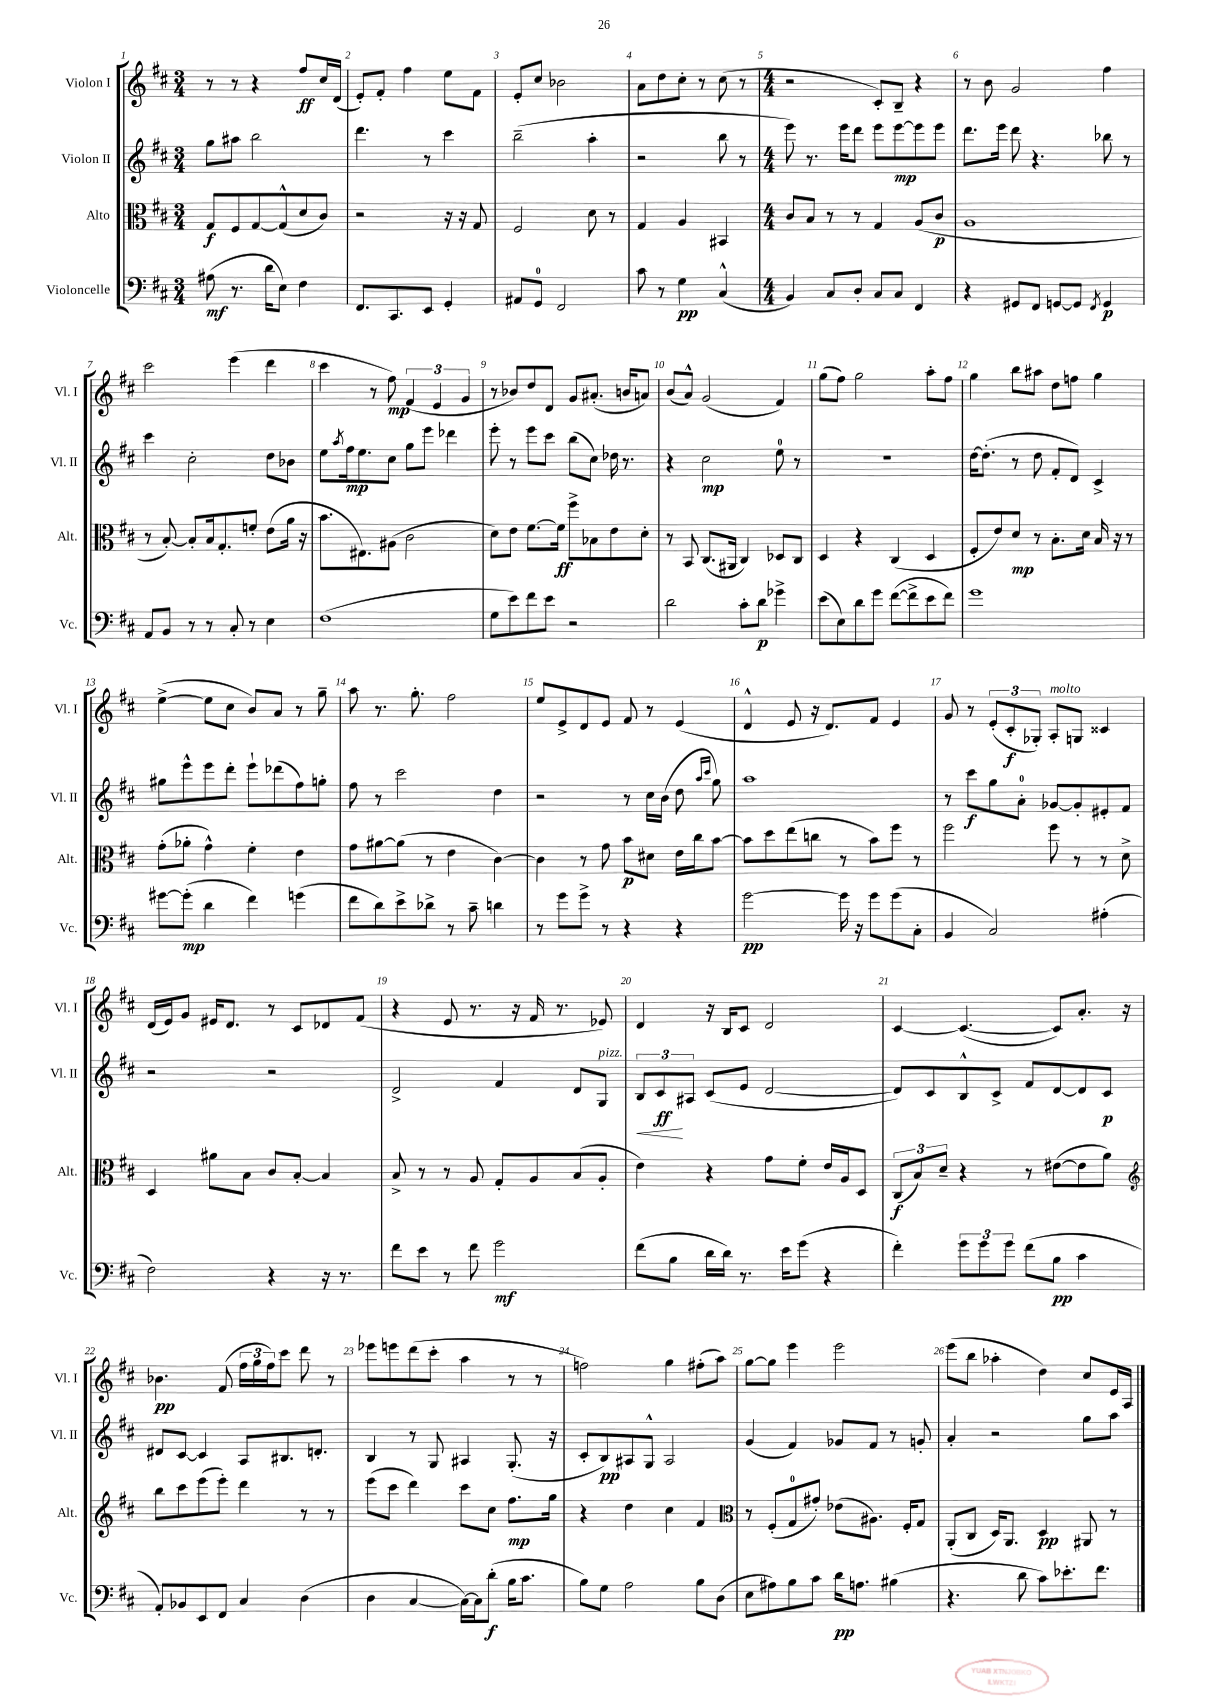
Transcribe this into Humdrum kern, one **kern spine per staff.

**kern	**dynam	**kern	**dynam	**kern	**dynam	**kern	**dynam
*part4	*part4	*part3	*part3	*part2	*part2	*part1	*part1
*staff4	*staff4	*staff3	*staff3	*staff2	*staff2	*staff1	*staff1
*I"Violoncelle	*	*I"Alto	*	*I"Violon II	*	*I"Violon I	*
*I'Vc.	*	*I'Alt.	*	*I'Vl. II	*	*I'Vl. I	*
*clefF4	*	*clefC3	*	*clefG2	*	*clefG2	*
*k[f#c#]	*	*k[f#c#]	*	*k[f#c#]	*	*k[f#c#]	*
*M3/4	*	*M3/4	*	*M3/4	*	*M3/4	*
=1	=1	=1	=1	=1	=1	=1	=1
(8A#X\	mf	8G/L	f	8gg\L	.	8r	.
8.r	.	8F#/	.	8aa#X\J	.	8r	.
.	.	[8G/	.	2bb\	.	4r	.
16d\KL	.	.	.	.	.	.	.
8E\J)	.	(8G^^/]	.	.	.	.	.
4F#\	.	8d/	.	.	.	8ff#/L	ff
.	.	8c#/J)	.	.	.	16cc#/L	.
.	.	.	.	.	.	(16d/JJ	.
=2	=2	=2	=2	=2	=2	=2	=2
8.FF#/L	.	2r	.	4.ddd\	.	8e'/L)	.
.	.	.	.	.	.	8f#'/J	.
8.CC#/	.	.	.	.	.	.	.
.	.	.	.	.	.	4ff#\	.
8EE/J	.	.	.	8r	.	.	.
4GG'/	.	16r	.	4ccc#\	.	8ee\L	.
.	.	16r	.	.	.	.	.
.	.	8G/	.	.	.	8f#\J	.
=3	=3	=3	=3	=3	=3	=3	=3
8AA#X/L	.	2F#/	.	(2bb~\	.	8e'/L	.
8GG/J	.	.	.	.	.	8cc#/J	.
2FF#/	.	.	.	.	.	2b-X\	.
.	.	8d\	.	4aa'\	.	.	.
.	.	8r	.	.	.	.	.
=4	=4	=4	=4	=4	=4	=4	=4
8c#\	.	4G/	.	2r	.	8a\L	.
8r	.	.	.	.	.	8dd\	.
4G\	pp	4A/	.	.	.	8cc#'\J	.
.	.	.	.	.	.	8r	.
(4C#^^/	.	4BB#X/	.	8bb\	.	(8cc#\	.
.	.	.	.	8r	.	8r	.
=5	=5	=5	=5	=5	=5	=5	=5
*M4/4	*	*M4/4	*	*M4/4	*	*M4/4	*
4BB/)	.	8c#/L	.	8eee\)	.	2r	.
.	.	8B/J	.	8.r	.	.	.
8C#/L	.	8r	.	.	.	.	.
.	.	.	.	16eee\KL	.	.	.
8D'/J	.	8r	.	8ddd\J	.	.	.
8C#/L	.	4G/	.	8eee\L	.	8c#'/L)	.
8C#/J	.	.	.	[8eee\	mp	8B~/J	.
4FF#/	.	(8A/L	.	8eee\]	.	4r	.
.	.	8c#/J	p	8eee\J	.	.	.
=6	=6	=6	=6	=6	=6	=6	=6
4r	.	1A	.	8.ddd\L	.	8r	.
.	.	.	.	.	.	8b\	.
.	.	.	.	16eee\Jk	.	.	.
8GG#X/L	.	.	.	8ddd\	.	2g/	.
8FF#/J	.	.	.	4.r	.	.	.
[8GGn/L	.	.	.	.	.	.	.
8GG/J]	.	.	.	.	.	.	.
8qFF#/	.	.	.	.	.	.	.
4GG/	p	.	.	8bb-X\	.	4ff#\	.
.	.	.	.	8r	.	.	.
!!LO:LB:g=z
=7	=7	=7	=7	=7	=7	=7	=7
8AA/L	.	8r	.	4ccc#\	.	2ccc#\	.
8BB/J	.	[8B'/)	.	.	.	.	.
8r	.	8B'/L]	.	2cc#'\	.	.	.
8r	.	16B/k	.	.	.	.	.
.	.	8.G'/	.	.	.	.	.
8C#'/	.	.	.	.	.	(4eee\	.
8r	.	8fn'/J	.	.	.	.	.
4E\	.	(8e\L	.	8dd\L	.	4ddd\	.
.	.	16a\Jk	.	8b-X\J	.	.	.
.	.	16r	.	.	.	.	.
=8	=8	=8	=8	=8	=8	=8	=8
(1F#	.	8.b\L	.	8ee\L	.	4ccc#\	.
.	.	.	.	8qaa/	.	.	.
.	.	.	.	16ff#\k	mp	.	.
.	.	8.E#X\)	.	8.ee\	.	.	.
.	.	.	.	.	.	8r	.
.	.	(8A#X\J	.	8cc#\J	.	8ff#\)	mp
.	.	2c#\	.	8gg\L	.	(6f#/	.
.	.	.	.	8eee\J	.	.	.
.	.	.	.	.	.	6e/	.
.	.	.	.	4ddd-X\	.	.	.
.	.	.	.	.	.	6g/	.
=9	=9	=9	=9	=9	=9	=9	=9
8G\L	.	8d\L)	.	8eee'\	.	8r	.
8e\)	.	8e\J	.	8r	.	8b-X/L)	.
8f#\	.	[8.f#\L	.	8eee\L	.	8dd/	.
8e\J	.	.	.	8ccc#\J	.	8d/J	.
.	.	16f#\Jk]	ff	.	.	.	.
2r	.	8ff#^\L	.	(8bb\L	.	8g/L	.
.	.	8B-X\	.	8cc#\J)	.	(8.a#X'/J	.
.	.	8e\	.	16dd-X\	.	.	.
.	.	.	.	8.r	.	16bn/KL	.
.	.	8d'\J	.	.	.	8an/J)	.
=10	=10	=10	=10	=10	=10	=10	=10
2d\	.	8r	.	4r	.	(8b/L	.
.	.	8BB/	.	.	.	8a^^/J)	.
.	.	(8.C#/L	.	2cc#\	mp	(2g/	.
.	.	16AA#X/Jk	.	.	.	.	.
8c#'\L	.	4C#/)	.	.	.	.	.
8d\J	p	.	.	.	.	.	.
4g-X^\	.	8D-X/L	.	8ee\	.	4f#/)	.
.	.	8C#/J	.	8r	.	.	.
=11	=11	=11	=11	=11	=11	=11	=11
(8e\L	.	4D/	.	1r	.	(8gg\L	.
8E\)	.	.	.	.	.	8ff#\J)	.
8d\	.	4r	.	.	.	2gg\	.
8g\J	.	.	.	.	.	.	.
([8f#\L	.	(4C#/	.	.	.	.	.
8f#^\]	.	.	.	.	.	.	.
8e\	.	4D/	.	.	.	8aa'\L	.
8f#\J)	.	.	.	.	.	8ff#\J	.
=12	=12	=12	=12	=12	=12	=12	=12
1g	.	8F#'/L	.	[16dd\KL	.	4gg\	.
.	.	.	.	(8.dd'\J]	.	.	.
.	.	8e/)	.	.	.	.	.
.	.	8d/J	mp	8r	.	8bb\L	.
.	.	8r	.	8dd\	.	8aa#X\J	.
.	.	8.B'\L	.	8f#'/L	.	8dd\L	.
.	.	.	.	8d/J)	.	8ffn\J	.
.	.	16d\Jk	.	.	.	.	.
.	.	16B/	.	4c#^/	.	4gg\	.
.	.	16r	.	.	.	.	.
.	.	8r	.	.	.	.	.
!!LO:LB:g=z
=13	=13	=13	=13	=13	=13	=13	=13
[8g#X\L	.	(8g'\L	.	8gg#X\L	.	([4ee^\	.
(8g#'\J]	mp	8a-X'\J	.	8eee^^\	.	.	.
4d\	.	4g^^\)	.	8eee\	.	8ee\L]	.
.	.	.	.	8ddd'\J	.	8cc#\J	.
4f#\)	.	4f#'\	.	8eee`\L	.	8b/L)	.
.	.	.	.	(8ddd-X\	.	8a/J	.
(4gn\	.	4e\	.	8ff#\)	.	8r	.
.	.	.	.	8ggn'\J	.	8gg~\	.
=14	=14	=14	=14	=14	=14	=14	=14
8f#\L	.	8g\L	.	8ff#\	.	8aa\	.
8d\)	.	[8a#X\	.	8r	.	8.r	.
8e^\	.	(8a#\J]	.	2ccc#\	.	.	.
.	.	.	.	.	.	8.gg'\	.
8d-X^\J	.	8r	.	.	.	.	.
8r	.	4e\	.	.	.	2ff#\	.
8c#~\	.	.	.	.	.	.	.
4dn\	.	[4c#\)	.	4dd\	.	.	.
=15	=15	=15	=15	=15	=15	=15	=15
8r	.	4c#\]	.	2r	.	8ee/L	.
8g\L	.	.	.	.	.	8e^/	.
8g^\J	.	8r	.	.	.	8d/	.
8r	.	8g\	.	.	.	8e/J	.
4r	.	8b\L	p	8r	.	8f#/	.
.	.	8d#X\J	.	16cc#\LL	.	8r	.
.	.	.	.	(16b\JJ	.	.	.
4r	.	16e\LL	.	8dd\	.	(4e/	.
.	.	16cc#\J	.	.	.	.	.
.	.	.	.	16qqaa/LL	.	.	.
.	.	.	.	16qqccc#/JJ	.	.	.
.	.	[8b\J	.	8gg\)	.	.	.
=16	=16	=16	=16	=16	=16	=16	=16
[2g\	pp	8b\L]	.	1aa	.	4d^^/	.
.	.	8dd\	.	.	.	.	.
.	.	(8ee\	.	.	.	8e/	.
.	.	8ccn\J	.	.	.	16r	.
.	.	.	.	.	.	8.d/L)	.
16g\]	.	8r	.	.	.	.	.
16r	.	.	.	.	.	.	.
8g\L	.	8b\L)	.	.	.	8f#/J	.
(8g\	.	8ff#\J	.	.	.	4e/	.
8C#'\J	.	8r	.	.	.	.	.
=17	=17	=17	=17	=17	=17	=17	=17
4BB/	.	2ff#\	.	8r	.	8g/	.
.	.	.	.	8ccc#\L	f	8r	.
2C#/)	.	.	.	8gg\	.	(12e'/L	.
.	.	.	.	.	.	12c#'/	f
.	.	.	.	8a'\J	.	.	.
.	.	.	.	.	.	12G-X'/J)	.
!	!	!	!	!	!	!LO:TX:a:i:t=molto	!
.	.	8ff#\	.	[8g-X/L	.	8A'/L	.
.	.	8r	.	8g-'/]	.	8Gn/J	.
(4A#X'\	.	8r	.	8e#X'/	.	4c##X/	.
.	.	8d^\	.	8f#/J	.	.	.
!!LO:LB:g=z
=18	=18	=18	=18	=18	=18	=18	=18
2F#\)	.	4D/	.	2r	.	(16d/LL	.
.	.	.	.	.	.	16e/J)	.
.	.	.	.	.	.	8g/J	.
.	.	8a#X\L	.	.	.	16e#X/KL	.
.	.	.	.	.	.	8.d/J	.
.	.	8B\J	.	.	.	.	.
4r	.	8c#/L	.	2r	.	8r	.
.	.	[8B'/J	.	.	.	8c#/L	.
16r	.	4B/]	.	.	.	8d-X/	.
8.r	.	.	.	.	.	.	.
.	.	.	.	.	.	(8f#/J	.
=19	=19	=19	=19	=19	=19	=19	=19
8f#\L	.	8B^/	.	2d^/	.	4r	.
8e\J	.	8r	.	.	.	.	.
8r	.	8r	.	.	.	8e/	.
8f#\	.	8A/	.	.	.	8.r	.
2g\	mf	8G'/L	.	4f#/	.	.	.
.	.	.	.	.	.	16r	.
.	.	8A/	.	.	.	16f#/	.
.	.	.	.	.	.	8.r	.
.	.	(8B/	.	8d/L	.	.	.
!	!	!	!	!LO:TX:a:i:t=pizz.	!	!	!
.	.	8A'/J	.	8G/J	.	8e-X/)	.
=20	=20	=20	=20	=20	=20	=20	=20
!	!	!	!	!	!LO:HP:b	!	!
(8f#\L	.	4e\)	.	12B/L	<	4d/	.
.	.	.	.	12c#/	ff	.	.
8B\J	.	.	.	.	.	.	.
.	.	.	.	12A#X/J	[	.	.
16d\LL	.	4r	.	(8c#/L	.	16r	.
16d\JJ)	.	.	.	.	.	16B/KL	.
8.r	.	.	.	8e/J	.	8c#/J	.
.	.	8g\L	.	[2d/	.	2d/	.
16e\KL	.	.	.	.	.	.	.
(8g\J	.	8f#'\J	.	.	.	.	.
4r	.	16e/LL	.	.	.	.	.
.	.	16A/J	.	.	.	.	.
.	.	8D/J	.	.	.	.	.
=21	=21	=21	=21	=21	=21	=21	=21
4f#'\)	.	(12C#/L	f	8d/L])	.	[4c#/	.
.	.	12B/)	.	.	.	.	.
.	.	.	.	8c#/	.	.	.
.	.	12d~/J	.	.	.	.	.
12g\L	.	4r	.	8B^^/	.	(4.c#/_	.
12g\	.	.	.	.	.	.	.
.	.	.	.	8c#^/J	.	.	.
12g\J	.	.	.	.	.	.	.
(8f#\L	.	8r	.	8f#/L	.	.	.
8B\J	pp	([8e#X\L	.	[8d/	.	8c#/L])	.
4c#\	.	8e#\]	.	8d/]	.	8.a'/J	.
.	.	8a\J)	.	8c#/J	p	.	.
.	.	.	.	.	.	16r	.
!!LO:LB:g=z
=22	=22	=22	=22	=22	=22	=22	=22
*	*	*clefG2	*	*	*	*	*
8AA'/L)	.	8bb\L	.	8d#X/L	.	4.b-X\	pp
8BB-X/	.	8ccc#\	.	[8c#/J	.	.	.
8EE/	.	(8eee\	.	4c#/]	.	.	.
8FF#/J	.	8eee'\J)	.	.	.	(8f#/	.
4C#/	.	4ddd\	.	8A/L	.	24ff#\LL	.
.	.	.	.	.	.	24gg\	.
.	.	.	.	.	.	24ff#\J)	.
.	.	.	.	8.B#X/	.	8ccc#\J	.
(4D\	.	8r	.	.	.	8ddd\	.
.	.	.	.	8.dn'/J	.	.	.
.	.	8r	.	.	.	8r	.
=23	=23	=23	=23	=23	=23	=23	=23
4D\	.	(8eee\L	.	4B/	.	8eee-X\L	.
.	.	8ccc#\J	.	.	.	8eeen\	.
[4C#/	.	4ddd\)	.	8r	.	(8ddd\	.
.	.	.	.	8G/	.	8ccc#'\J	.
16C#\LL_)	.	8ccc#\L	.	4A#X/	.	4aa\	.
16C#\J]	.	.	.	.	.	.	.
(8d'\J	f	8cc#\J	.	.	.	.	.
16B\KL	.	8.ff#\L	mp	(8.G'/	.	8r	.
8.c#\J	.	.	.	.	.	.	.
.	.	.	.	.	.	8r	.
.	.	16gg\Jk	.	16r	.	.	.
=24	=24	=24	=24	=24	=24	=24	=24
8B\L)	.	4r	.	8c#'/L	.	2ffn\)	.
8G\J	.	.	.	8B/)	pp	.	.
2A\	.	4dd\	.	8A#X/	.	.	.
.	.	.	.	8G^^/J	.	.	.
.	.	4cc#\	.	2A#/	.	4gg\	.
8B\L	.	4f#/	.	.	.	(8ff#X'\L	.
(8D\J	.	.	.	.	.	8aa\J)	.
=25	=25	=25	=25	=25	=25	=25	=25
*	*	*clefC3	*	*	*	*	*
8E\L	.	8r	.	(4g/	.	[8gg\L	.
8A#X\)	.	(8F#'/L	.	.	.	8gg\J]	.
8B\	.	8G/	.	4f#/)	.	4eee\	.
8c#\J	.	8g#X'/J)	.	.	.	.	.
16d\KL	pp	(8e-X\L	.	8g-X/L	.	2eee\	.
8.An\J	.	.	.	.	.	.	.
.	.	8.A#X\J)	.	8f#/J	.	.	.
(4B#X\	.	.	.	8r	.	.	.
.	.	16F#'/KL	.	.	.	.	.
.	.	8G/J	.	8gn'/	.	.	.
=26	=26	=26	=26	=26	=26	=26	=26
4.r	.	(8AA'/L	.	4a'/	.	(8eee\L	.
.	.	8C#/J	.	.	.	8bb\J	.
.	.	16D/KL)	.	2r	.	4aa-X'\	.
.	.	8.AA/J	.	.	.	.	.
8d\	.	.	.	.	.	.	.
8c#\L)	.	4D/	pp	.	.	4dd\)	.
8.e-X'\	.	.	.	.	.	.	.
.	.	8AA#X/	.	8gg\L	.	8cc#/L	.
8.f#\J	.	.	.	.	.	.	.
.	.	8r	.	8aa\J	.	16e/L	.
.	.	.	.	.	.	16A/JJ	.
==	==	==	==	==	==	==	==
*-	*-	*-	*-	*-	*-	*-	*-
